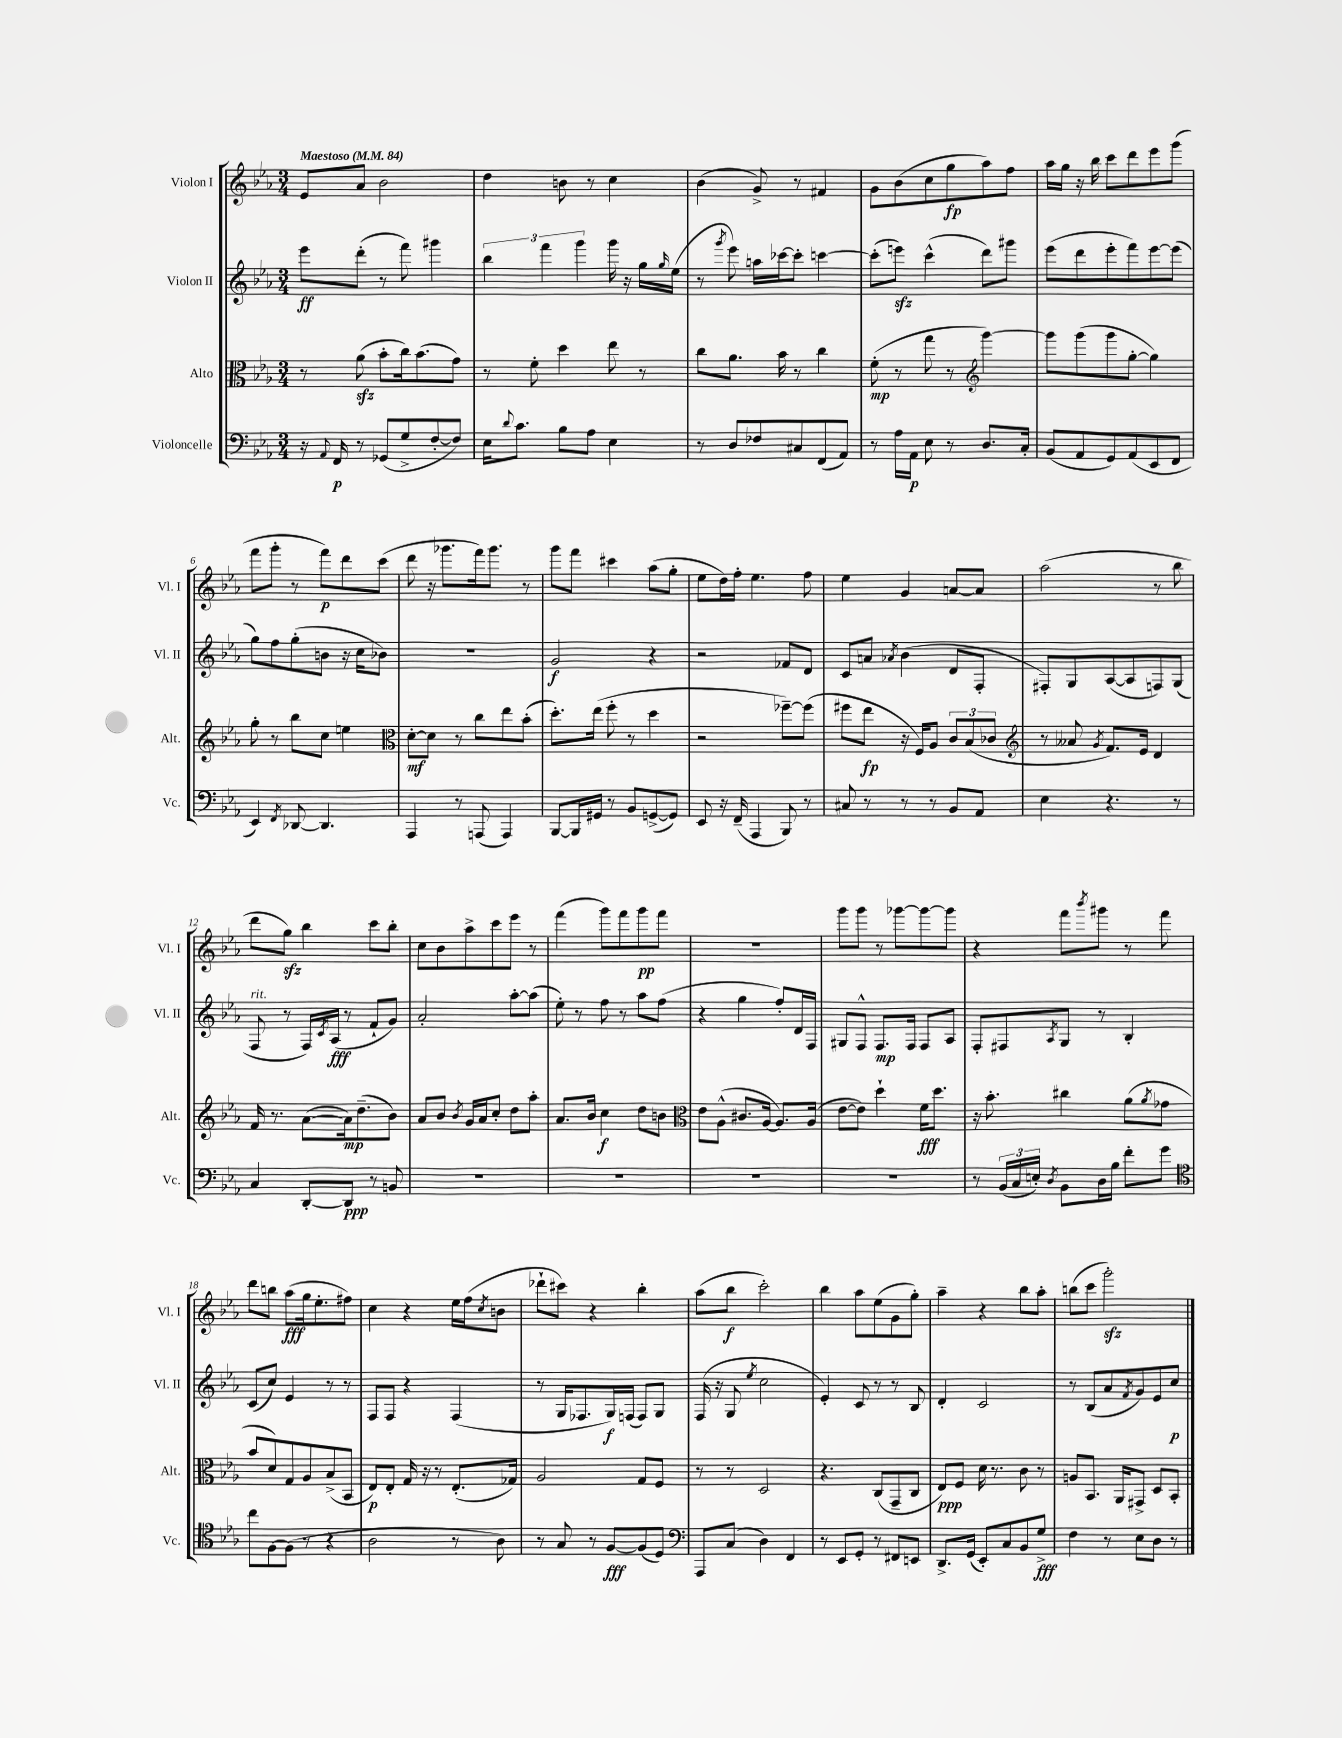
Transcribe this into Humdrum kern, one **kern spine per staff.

**kern	**dynam	**kern	**dynam	**kern	**dynam	**kern	**dynam
*part4	*part4	*part3	*part3	*part2	*part2	*part1	*part1
*staff4	*staff4	*staff3	*staff3	*staff2	*staff2	*staff1	*staff1
*I"Violoncelle	*	*I"Alto	*	*I"Violon II	*	*I"Violon I	*
*I'Vc.	*	*I'Alt.	*	*I'Vl. II	*	*I'Vl. I	*
*clefF4	*	*clefC3	*	*clefG2	*	*clefG2	*
*k[b-e-a-]	*	*k[b-e-a-]	*	*k[b-e-a-]	*	*k[b-e-a-]	*
*M3/4	*	*M3/4	*	*M3/4	*	*M3/4	*
*MM84	*	*MM84	*	*MM84	*	*MM84	*
=1	=1	=1	=1	=1	=1	=1	=1
!	!	!	!	!	!	!LO:TX:a:B:t=Maestoso	!
16r	.	8r	.	8eee-\L	ff	8e-/L	.
8qqAA-/	.	.	.	.	.	.	.
16FF/	p	.	.	.	.	.	.
8r	.	(8a-zz\	.	(8ddd'\J	.	8a-/J	.
(8GG-X/L	.	8b-'\L	.	8r	.	2b-\	.
8G^/	.	16cc\k)	.	8fff\)	.	.	.
.	.	(8.b-\	.	.	.	.	.
[8F'/	.	.	.	4ggg#X\	.	.	.
8F/J])	.	8g\J)	.	.	.	.	.
=2	=2	=2	=2	=2	=2	=2	=2
16E-\KL	.	8r	.	6bb-\	.	4dd\	.
8qqd/	.	.	.	.	.	.	.
8.c\J	.	.	.	.	.	.	.
.	.	8f'\	.	.	.	.	.
.	.	.	.	6fff\	.	.	.
8B-\L	.	4dd\	.	.	.	8bn\	.
.	.	.	.	6ggg\	.	.	.
8A-\J	.	.	.	.	.	8r	.
4E-\	.	8ee-\	.	16ggg\	.	4cc\	.
.	.	.	.	16r	.	.	.
.	.	8r	.	16gg\LL	.	.	.
.	.	.	.	16qqgg/	.	.	.
.	.	.	.	(16ee-\JJ	.	.	.
=3	=3	=3	=3	=3	=3	=3	=3
8r	.	8cc\L	.	8r	.	(4b-\	.
.	.	.	.	8qggg/	.	.	.
8D/L	.	8.a-\J	.	8eee-\)	.	.	.
8F-X/	.	.	.	16aan\LL	.	8g^/)	.
.	.	16b-\	.	[16ccc-X\J	.	.	.
8C#X/	.	8r	.	8ccc-'\J]	.	8r	.
(8FF/	.	4cc\	.	[4cccn\	.	4f#X/	.
8AA-/J)	.	.	.	.	.	.	.
=4	=4	=4	=4	=4	=4	=4	=4
8r	.	(8f'\	mp	(8ccc'\L]	.	8g\L	.
16A-\LL	.	8r	.	8eeenzz\J)	.	(8b-\	.
16AA-\JJ	p	.	.	.	.	.	.
8E-\	.	8gg\	.	(4ccc^^\	.	8cc\	.
8r	.	8r	.	.	.	8gg\	fp
*	*	*clefG2	*	*	*	*	*
8.D/L	.	[4ggg\)	.	8ddd\L)	.	8aa-\)	.
.	.	.	.	8ggg#X\J	.	8ff\J	.
16C'/Jk	.	.	.	.	.	.	.
=5	=5	=5	=5	=5	=5	=5	=5
(8BB-/L	.	8ggg\L]	.	(8eee-\L	.	16aa-\LL	.
.	.	.	.	.	.	16gg\JJ	.
8AA-/	.	(8ggg\	.	8ddd\	.	16r	.
.	.	.	.	.	.	16bb-\	.
8GG/)	.	8ggg\	.	8eee-'\	.	8ccc\L	.
(8AA-/	.	[8gg'\J	.	8fff\)	.	8ddd\	.
8EE-/	.	4gg\])	.	[8eee-\	.	8eee-\	.
8FF/J	.	.	.	(8eee-\J]	.	(8ggg\J	.
!!LO:LB:g=z
=6	=6	=6	=6	=6	=6	=6	=6
4EE-/)	.	8gg'\	.	8gg\L)	.	8fff\L	.
.	.	8r	.	8ff\	.	8ggg'\J	.
8qFF/	.	.	.	.	.	.	.
[8DD-X/	.	8bb-\L	.	(8gg'\	.	8r	.
4.DD-/]	.	8cc\J	.	8bn\J	.	8fff\L)	p
.	.	4een\	.	16r	.	8ddd\	.
.	.	.	.	16cc\KL	.	.	.
.	.	.	.	8b-X\J)	.	(8ccc\J	.
=7	=7	=7	=7	=7	=7	=7	=7
*	*	*clefC3	*	*	*	*	*
4AAA-/	.	[8d'\L	mf	2.r	.	8ddd\	.
.	.	8d\J]	.	.	.	16r	.
.	.	.	.	.	.	8.ggg-X\L	.
8r	.	8r	.	.	.	.	.
(8AAAn/	.	8cc\L	.	.	.	16fff\k)	.
.	.	.	.	.	.	8.ggg-\J	.
4AAA/)	.	8ee-\	.	.	.	.	.
.	.	(8b-'\J	.	.	.	8r	.
=8	=8	=8	=8	=8	=8	=8	=8
[8BBB-/L	.	8.dd'\L)	.	2g/	f	8ggg\L	.
16BBB-/L]	.	.	.	.	.	8fff\J	.
16GG#X/JJ	.	(16ee-\Jk	.	.	.	.	.
8r	.	8ff'\	.	.	.	4ccc#X\	.
8BB-/L	.	8r	.	.	.	.	.
([8GGn^/	.	4dd\	.	4r	.	(8aa-\L	.
8GG/J])	.	.	.	.	.	8gg'\J	.
=9	=9	=9	=9	=9	=9	=9	=9
8EE-/	.	2r	.	2r	.	8ee-\L	.
16r	.	.	.	.	.	16dd\L)	.
(16FF~/	.	.	.	.	.	16ff'\JJ	.
4AAA-/	.	.	.	.	.	4.ee-\	.
8BBB-/)	.	[8ff-X~\L)	.	8f-X/L	.	.	.
8r	.	(8ff-\J]	.	8d/J	.	8ff\	.
=10	=10	=10	=10	=10	=10	=10	=10
8C#X/	.	8ff#X\L	.	8c/L	.	4ee-\	.
8r	.	8ee-\J	fp	8an/J	.	.	.
.	.	.	.	8qa-X/	.	.	.
8r	.	16r	.	(4b-\	.	4g/	.
.	.	16F/KL)	.	.	.	.	.
8r	.	8A-/J	.	.	.	.	.
8BB-/L	.	12c/L	.	8d/L	.	[8an/L	.
.	.	(12B-/	.	.	.	.	.
8AA-/J	.	.	.	8F'/J	.	8a/J]	.
.	.	12c-X/J	.	.	.	.	.
=11	=11	=11	=11	=11	=11	=11	=11
*	*	*clefG2	*	*	*	*	*
4E-\	.	8r	.	8F#X'/L)	.	(2aa-\	.
.	.	8a--X/	.	8G/	.	.	.
.	.	8qg/	.	.	.	.	.
4.r	.	8.f/L)	.	([8A-/	.	.	.
.	.	.	.	8A-/]	.	.	.
.	.	16e-/Jk	.	.	.	.	.
.	.	4d/	.	8Fn/)	.	8r	.
8r	.	.	.	(8G/J	.	8bb-\	.
!!LO:LB:g=z
=12	=12	=12	=12	=12	=12	=12	=12
!	!	!	!	!LO:TX:a:i:t=rit.	!	!	!
4C/	.	16f/	.	8F/	.	8ddd\L	.
.	.	8.r	.	.	.	.	.
.	.	.	.	8r	.	8ggzz\J)	.
[8DD'/L	.	([8a-\L	.	16F/LL)	.	4bb-\	.
.	.	.	.	8qc/	.	.	.
.	.	.	.	(16A-/JJ	fff	.	.
8DD/J]	ppp	16a-\k])	mp	8r	.	.	.
.	.	(8.dd~\	.	.	.	.	.
8r	.	.	.	8f`/L	.	8ccc\L	.
8BBn/	.	8b-\J)	.	8g/J)	.	8bb-'\J	.
=13	=13	=13	=13	=13	=13	=13	=13
2.r	.	8a-/L	.	2a-'/	.	8cc\L	.
.	.	8b-/J	.	.	.	8b-\	.
.	.	8qb-/	.	.	.	.	.
.	.	16g/LL	.	.	.	8aa-^\	.
.	.	16a-/J	.	.	.	.	.
.	.	8cc'/J	.	.	.	8ccc\	.
.	.	8dd\L	.	[8aa-'\L	.	8eee-\J	.
.	.	8aa-'\J	.	(8aa-\J]	.	8r	.
=14	=14	=14	=14	=14	=14	=14	=14
2.r	.	8.a-/L	.	8ee-'\)	.	(4fff\	.
.	.	.	.	8r	.	.	.
.	.	16b-/Jk	.	.	.	.	.
.	.	4cc\	f	8ff\	.	8ggg\L)	.
.	.	.	.	8r	.	8fff\	.
.	.	8dd\L	.	8aa-\L	.	8ggg\	pp
.	.	8bn\J	.	(8ff\J	.	8fff\J	.
=15	=15	=15	=15	=15	=15	=15	=15
*	*	*clefC3	*	*	*	*	*
2.r	.	8e-\L	.	4r	.	2.r	.
.	.	(8A-^^\J	.	.	.	.	.
.	.	8.c#X/L	.	4gg\	.	.	.
.	.	[16A-/Jk	.	.	.	.	.
.	.	8.A-/L])	.	8ff'/L)	.	.	.
.	.	.	.	16d/L	.	.	.
.	.	(16A-/Jk	.	16F/JJ	.	.	.
=16	=16	=16	=16	=16	=16	=16	=16
2.r	.	[8e-\L	.	8G#X/L	.	8ggg\L	.
.	.	8e-\J])	.	8F^^/J	.	8ggg\J	.
.	.	4dd`\	.	8.F/L	mp	8r	.
.	.	.	.	.	.	[8ggg-X\L	.
.	.	.	.	16F/Jk	.	.	.
.	.	16f\KL	fff	8F/L	.	8ggg-\_	.
.	.	8.dd\J	.	.	.	.	.
.	.	.	.	8A-/J	.	8ggg-\J]	.
=17	=17	=17	=17	=17	=17	=17	=17
8r	.	16r	.	8F'/L	.	4r	.
.	.	8.b-'\	.	.	.	.	.
(24BB-/LL	.	.	.	8F#X/	.	.	.
24C/	.	.	.	.	.	.	.
24En'/JJ)	.	.	.	.	.	.	.
8qD/	.	.	.	8qA-/	.	.	.
8BB-\L	.	4cc#X\	.	8G/J	.	8fff\L	.
.	.	.	.	.	.	8qbbb-/	.
16D\L	.	.	.	8r	.	8ggg#X\J	.
16B-\JJ	.	.	.	.	.	.	.
8f'\L	.	(8a-\L	.	4B-'/	.	8r	.
.	.	8qa-/	.	.	.	.	.
8g\J	.	8g-X\J	.	.	.	8fff\	.
!!LO:LB:g=z
=18	=18	=18	=18	=18	=18	=18	=18
*clefC4	*	*	*	*	*	*	*
8cc\L	.	8b-/L	.	(8c/L	.	8ddd\L	.
[8F\	.	8d/)	.	8cc/J)	.	8bbn\J	.
(8F\J]	.	8G/	.	4e-/	.	(8aa-\L	fff
8r	.	8A-/	.	.	.	16gg\k	.
.	.	.	.	.	.	8.ee-'\	.
4r	.	(8B-^/	.	8r	.	.	.
.	.	8BB-/J	.	8r	.	8ff#X\J)	.
=19	=19	=19	=19	=19	=19	=19	=19
2A-\	.	8E-/L)	p	8F/L	.	4cc\	.
.	.	8E-'/J	.	8F/J	.	.	.
.	.	16G/	.	4r	.	4r	.
.	.	16r	.	.	.	.	.
.	.	8r	.	.	.	.	.
8r	.	(8.E-'/L	.	(4F/	.	16ee-\LL	.
.	.	.	.	.	.	(16ff\J	.
.	.	.	.	.	.	8qcc/	.
8A-\)	.	.	.	.	.	8bn\J	.
.	.	16G-X/Jk)	.	.	.	.	.
=20	=20	=20	=20	=20	=20	=20	=20
8r	.	2A-/	.	8r	.	8ddd-X`\L	.
8G/	.	.	.	16G/KL	.	8ccc#X\J)	.
.	.	.	.	8.F-X/	.	.	.
8r	.	.	.	.	.	4r	.
[8F/L	fff	.	.	16G/L)	f	.	.
.	.	.	.	(16Fn/JJ	.	.	.
(8F/]	.	8G/L	.	8F/L)	.	4bb-'\	.
8D/J)	.	8F/J	.	8G/J	.	.	.
=21	=21	=21	=21	=21	=21	=21	=21
*clefF4	*	*	*	*	*	*	*
8AAA-/L	.	8r	.	(16F/	.	(8aa-\L	.
.	.	.	.	16r	.	.	.
(8C/J	.	8r	.	8G/	.	8bb-\J	f
.	.	.	.	8qee-/	.	.	.
4D\)	.	2D/	.	2cc\	.	2ccc'\)	.
4FF/	.	.	.	.	.	.	.
=22	=22	=22	=22	=22	=22	=22	=22
8r	.	4.r	.	4e-'/)	.	4bb-\	.
8EE-/L	.	.	.	.	.	.	.
8GG'/J	.	.	.	8c/	.	8aa-\L	.
8r	.	(8C/L	.	8r	.	(8ee-\	.
8FF#X/L	.	8GG~/	.	8r	.	8g\	.
8EEn/J	.	8C/J	.	8B-/	.	8gg'\J)	.
=23	=23	=23	=23	=23	=23	=23	=23
8.DD^/L	.	8E-/L)	ppp	4d'/	.	4aa-~\	.
.	.	8F/J	.	.	.	.	.
(16GG/Jk	.	.	.	.	.	.	.
8EE-'/L)	.	16d\	.	2c/	.	4r	.
.	.	8.r	.	.	.	.	.
8C/	.	.	.	.	.	.	.
8BB-/	.	8c\	.	.	.	8bb-\L	.
8G^/J	fff	8r	.	.	.	8aa-'\J	.
=24	=24	=24	=24	=24	=24	=24	=24
4F\	.	8An/L	.	8r	.	(8bbn\L	.
.	.	8.BB-/J	.	(8B-/L	.	8ccc\J	.
8r	.	.	.	8a-/	.	2gggzz'\)	.
.	.	16AA-/KL	.	.	.	.	.
.	.	.	.	8qf/	.	.	.
8E-\L	.	8GG#X^/J	.	8g/)	.	.	.
8D\J	.	8D/L	.	8e-/	.	.	.
8r	.	8BB-'/J	.	8cc/J	p	.	.
==	==	==	==	==	==	==	==
*-	*-	*-	*-	*-	*-	*-	*-
